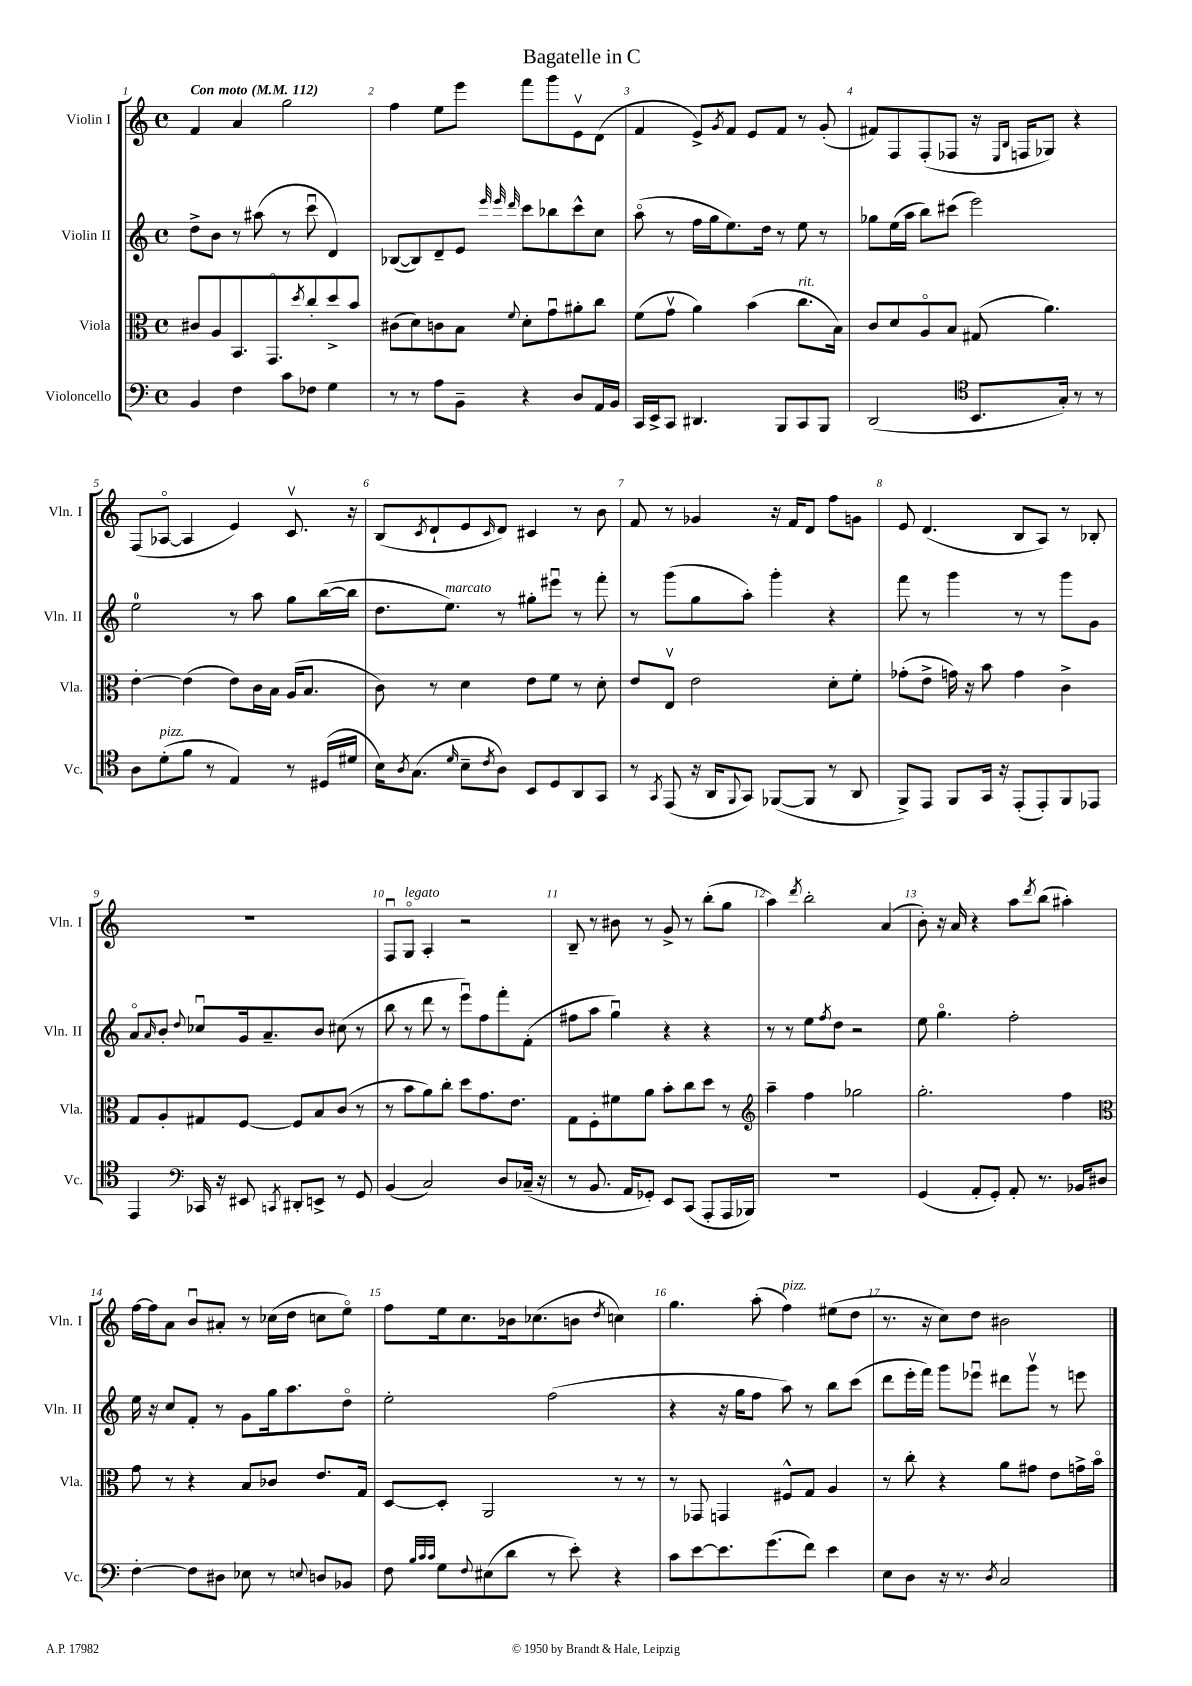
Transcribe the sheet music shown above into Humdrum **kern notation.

**kern	**kern	**kern	**kern
*staff4	*staff3	*staff2	*staff1
*clefF4	*clefC3	*clefG2	*clefG2
*k[]	*k[]	*k[]	*k[]
*M4/4	*M4/4	*M4/4	*M4/4
*met(c)	*met(c)	*met(c)	*met(c)
*MM112	*MM112	*MM112	*MM112
4BB/	8c#/L	8dd^\L	4f/
.	8A/	8b\J	.
4F\	8.BB/	8r	4a/
.	.	(8aa#\	.
.	8.GGo/	.	.
8c\L	.	8r	2gg\
.	8qdd/	.	.
8F-\J	8cc'/	8cccu\	.
4G\	8dd^/	4d/)	.
.	8b/J	.	.
=	=	=	=
8r	(8c#\L	([8B-/L	4ff\
8r	8d\)	8B-/])	.
8A\L	8c\	8d~/	8ee\L
8BB~\J	8B\J	8e/J	8eee\J
.	.	32qqeee/	.
.	.	32qqeee/	.
.	8qqf/	32qqddd/	.
4r	8d'\L	8ccc\L	8fff\L
.	8gu\	8bb-\	8ggg\
8D/L	8a#'\	8ccc^^\	8ev\
16AA/L	8cc\J	8cc\J	(8d\J
16BB/JJ	.	.	.
=	=	=	=
16CC/LL	(8f\L	(8aao\	4f/
16EE^/J	.	.	.
8CC/J	8gv\J	8r	.
4.DD#/	4a\)	16ff\LL	8e^/L)
.	.	16gg\J	.
.	.	.	8qg/
.	.	8.ee\)	8f/J
.	(4b\	.	8e/L
.	.	16dd\Jk	.
8BBB/L	.	8r	8f/J
8CC/	8.cc\L	8ee\	8r
8BBB/J	.	8r	(8g'/
.	16B\Jk)	.	.
=	=	=	=
(2DD/	8c/L	8gg-\L	8f#/L)
.	8d/	(16ee\L	8F/
.	.	16aa\JJ	.
.	8Ao/	8bb\L)	(8F'/
.	8B/J	(8ccc#\J	8F-/J
*clefC4	*	*	*
8.BB/L	(8G#/	2eee\)	16r
.	.	.	16qqE/LL
.	.	.	16qqB/JJ
.	.	.	16F/LK
.	4.a\)	.	8G-/J)
16G'/Jk)	.	.	.
8r	.	.	4r
8r	.	.	.
=	=	=	=
8A\L	[4e'\	2ee\	(8F/L
(8d'\	.	.	[8A-o/J
8f\J	(4e\]	.	4A-/]
8r	.	.	.
4E/)	8e\L)	8r	4e/)
.	16c\L	8aa\	.
.	16B\JJ	.	.
8r	(16A/LK	8gg\L	8.cv/
.	8.B/J	.	.
(16D#/LL	.	([16bb\L	.
16d#/JJ	.	16bb\]JJ	16r
=	=	=	=
16B\LK)	8c\)	8.dd\L	(8B/L
8qA/	.	.	.
(8.G\J	.	.	.
.	.	.	8qc/
.	8r	.	8d`/
.	.	8.ee\J)	.
16qqd/	.	.	.
8B~\L	4d\	.	8e/
8qc/	.	.	16qqc/
8A\J)	.	8r	8d/J)
8BB/L	8e\L	8gg#'\L	4c#/
8D/	8f\J	8eee#u\J	.
8AA/	8r	8r	8r
8GG/J	8d'\	8fff'\	8b\
=	=	=	=
8r	8e/L	8r	8f/
8qGG/	.	.	.
(8EE/	8Ev/J	(8ggg\L	8r
16r	2e\	8gg\	4g-/
16AA/LK	.	.	.
8qqFF/	.	.	.
8GG/J)	.	8aa'\J)	.
([8FF-/L	.	4ggg'\	16r
.	.	.	16f/LK
8FF-/]J	.	.	8d/J
8r	8d'\L	4r	8ff\L
8AA/	8f'\J	.	8g\J
=	=	=	=
8FF^/L)	(8g-'\L	8fff\	8e/
8EE/J	8e^\J	8r	(4.d/
8FF/L	16g\)	4ggg\	.
.	16r	.	.
16GG/Jk	8b\	.	.
16r	.	.	.
(8EE'/L	4g\	8r	8B/L
8EE'/)	.	8r	8A/J)
8FF/	4c^\	8ggg\L	8r
8EE-/J	.	8g\J	8B-'/
=	=	=	=
4EE/	8G/L	8ao/L	1r
.	.	16qqa/	.
.	8A'/	8b'/J	.
*clefF4	*	*	*
.	.	8qqdd/	.
16CC-/	8G#/	8cc-u/L	.
16r	.	.	.
8EE#/	[8F/J	16g/k	.
.	.	8.a~/	.
8qCC/	.	.	.
8DD#'/L	8F/]L	.	.
8EE^/J	8B/	8b/J	.
8r	(8c/J	(8cc#\	.
8GG/	8r	8r	.
=	=	=	=
(4BB/	8r	8bb\	8Fu/L
.	8b\L	8r	8Go/J
2C/)	8a\)	8ddd\	4A'/
.	8cc'\J	8r	.
.	8dd\L	8eeeu\L)	2r
.	8.g\	8ff\	.
8D/L	.	8fff'\	.
.	8.e\J	.	.
(16C-~/Jk	.	(8f'\J	.
16r	.	.	.
=	=	=	=
8r	8G\L	8ff#\L	8B~/
8.BB/	8F'\	8aa\J	8r
.	8f#\	4ggu\)	8b#\
16AA/LK	.	.	.
8GG-'/J)	8a\J	.	8r
8EE/L	8b'\L	4r	8g^/
(8CC/J	8cc\	.	8r
8AAA'/L	8dd\J	4r	(8bb'\L
16AAA/L	8r	.	8gg\J
16BBB-/JJ)	.	.	.
=	=	=	=
*	*clefG2	*	*
1r	4aa~\	8r	4aa\)
.	.	8r	.
.	.	.	8qddd/
.	4ff\	8ee\L	2bb'\
.	.	8qff/	.
.	.	8dd\J	.
.	2gg-\	2r	.
.	.	.	(4a/
=	=	=	=
(4GG/	2.gg'\	8ee\	8b'\)
.	.	4.ggo\	16r
.	.	.	16a/
8AA'/L	.	.	4r
8GG'/J)	.	.	.
8AA'/	.	2ff'\	8aa\L
.	.	.	8qddd/
8.r	.	.	(8bb\J
.	4ff\	.	4aa#'\)
16BB-/LK	.	.	.
8D#/J	.	.	.
=	=	=	=
*	*clefC3	*	*
[4F'\	8g\	16ee\	[16ff\LL
.	.	16r	16ff\]J
.	8r	8cc/L	8a\J
8F\]L	4r	8f'/J	8bu/L
8D#\J	.	8r	8a#'/J
8E-\	8B/L	8g\L	8r
8r	8c-/J	16gg\k	(16cc-\LL
.	.	8.aa\	16dd\JJ
8qqE/	.	.	.
8D/L	8.e/L	.	8cc\L
8BB-/J	.	8ddo\J	8eeo\J)
.	16G/Jk	.	.
=	=	=	=
8F\	[8D/L	2ee'\	8ff\L
32qqB/LLL	.	.	.
32qqc/	.	.	.
32qqc/JJJ	.	.	.
8G\L	8D'/]J	.	16ee\k
.	.	.	8.cc\
8qqF/	.	.	.
(8E#\	2AA/	.	.
8d\J	.	.	16b-\k
.	.	.	(8.cc-\
8r	.	(2ff\	.
8e'\)	.	.	8b\J
.	.	.	8qdd/
4r	8r	.	4cc\)
.	8r	.	.
=	=	=	=
8c\L	8r	4r	4.gg\
[8e\	8GG-/	.	.
8.e\]	4GG/	16r	.
.	.	16gg\LK	.
.	.	8ff\J	(8aa'\
(8.g\	.	.	.
.	8F#^^/L	8aa\)	4ff\)
8f\J)	8G/J	8r	.
4e\	4A/	8bb\L	(8ee#\L
.	.	(8ccc\J	8dd\J
=	=	=	=
8E\L	8r	8ddd\L	8.r
8D\J	8cc'\	16eee'\L	.
.	.	16fff\JJ)	16r
16r	4r	8ggg\L	8cc\L)
8.r	.	.	.
.	.	8eee-u\J	8dd\J
8qD/	.	.	.
2C/	8a\L	8ddd#\L	2b#\
.	8g#\J	8gggv\J	.
.	8e\L	8r	.
.	16g^\L	8eee\	.
.	16bo\JJ	.	.
==	==	==	==
*-	*-	*-	*-
